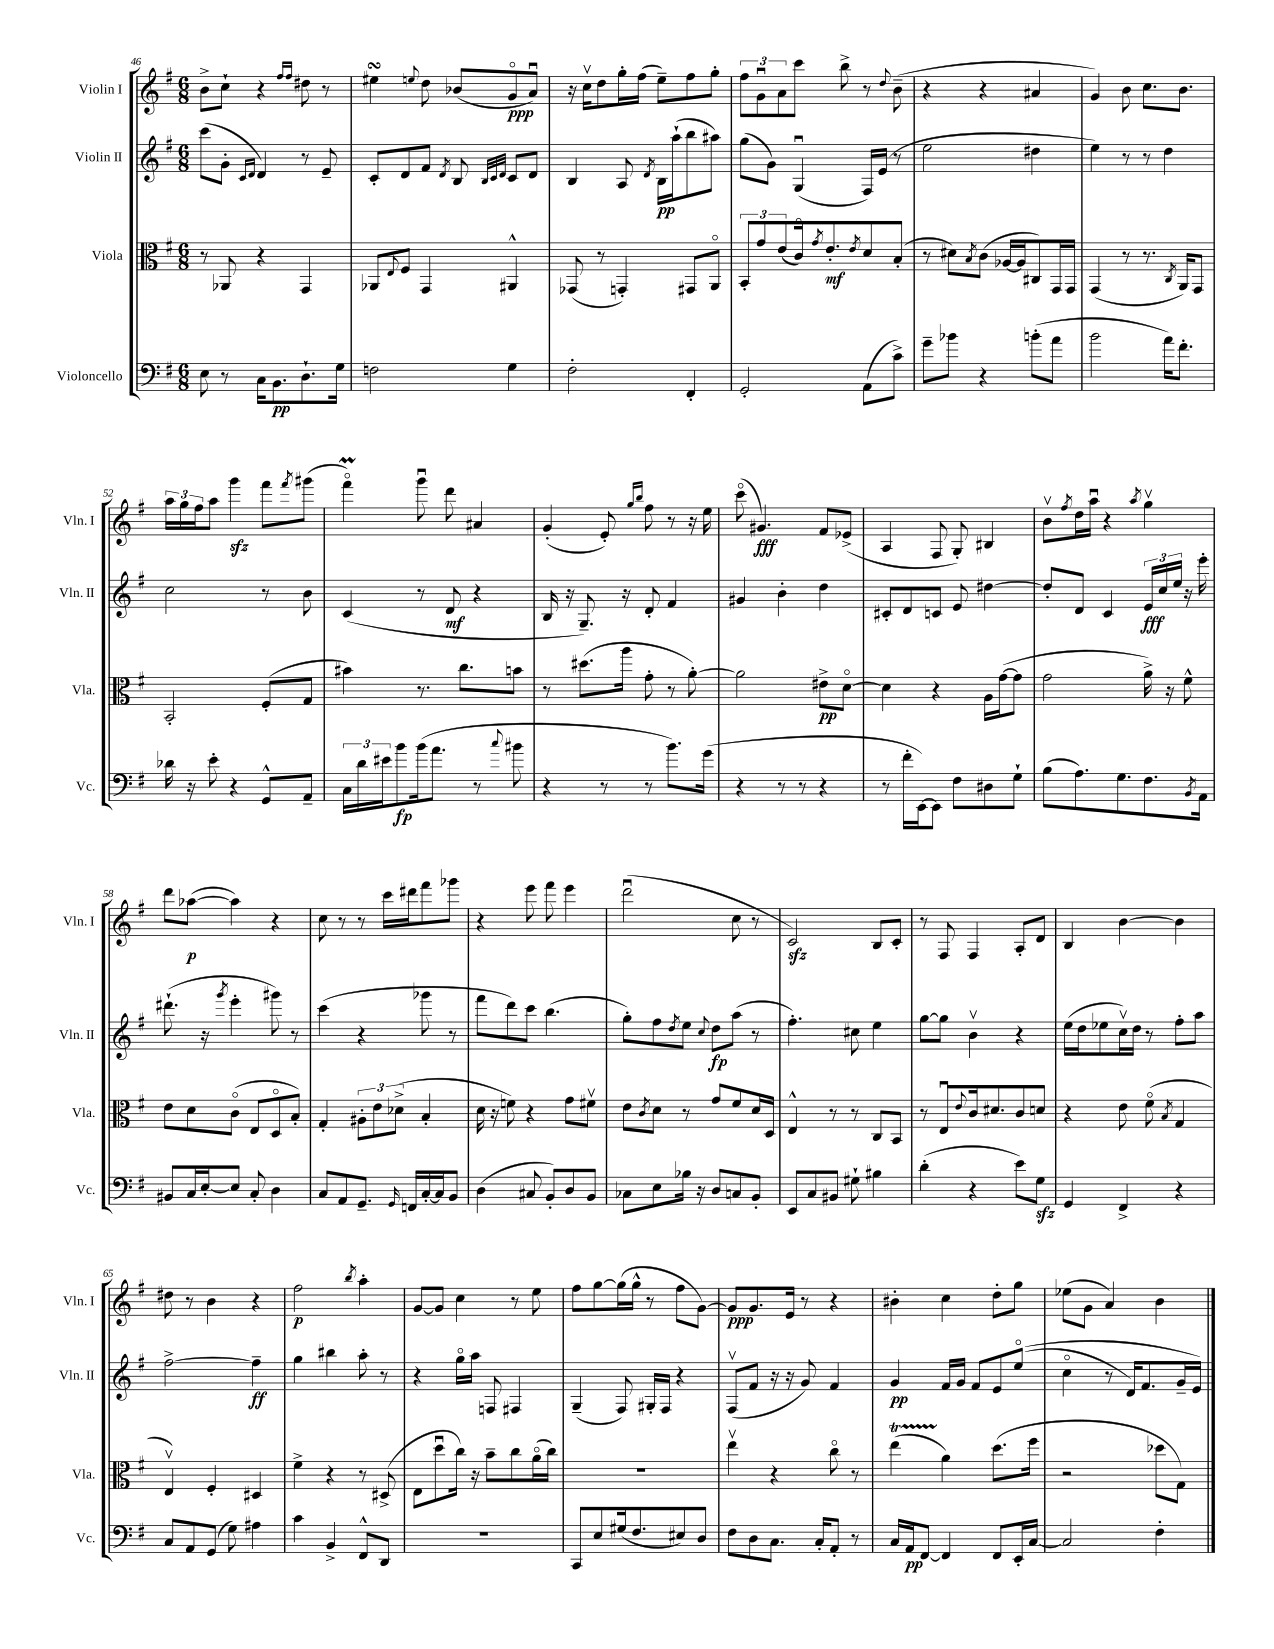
<<
\new StaffGroup <<
\new Staff = "s0" \with { instrumentName = "Violin I" shortInstrumentName = "Vln. I" } {
    \clef treble \key g \major \numericTimeSignature \time 6/8
    b'8-> c''8-! r4 \grace { fis''16 fis''16 } dis''8 r8 |
    eis''4\turn \appoggiatura { e''8 } d''8 bes'8( g'8\flageolet\ppp a'8\downbow) |
    r16 c''16\upbow d''8 g''16-. fis''16( e''8--) fis''8 g''8-. |
    \tuplet 3/2 { fis''8 g'8\downbow a'8 } c'''8 b''8-> r8 \appoggiatura { d''8 } b'8--( |
    r4 r4 ais'4 |
    g'4) b'8 c''8. b'8. |
    \tuplet 3/2 { a''16 g''16 fis''16 } a''8 g'''4\sfz fis'''8 \acciaccatura { fis'''8 } gis'''8( |
    fis'''4\flageolet\prall) g'''8\downbow d'''8 ais'4 |
    g'4-.( e'8-.) \grace { g''16 b''16 } fis''8 r8 r16 e''16 |
    c'''8\flageolet( gis'4.\fff) fis'8 ees'8->( |
    a4 fis8 g8-.) bis4 |
    b'8\upbow \acciaccatura { fis''8 } d''16 a''16\downbow r4 \acciaccatura { a''8 } g''4\upbow |
    d'''8 aes''8~\p( aes''4) r4 |
    c''8 r8 r8 c'''16 dis'''16 fis'''8 ges'''8 |
    r4 e'''8 fis'''8 e'''4 |
    d'''2\downbow( c''8 r8 |
    c'2\sfz) b8 c'8-. |
    r8 fis8 fis4 a8-. d'8 |
    b4 b'4~ b'4 |
    dis''8 r8 b'4 r4 |
    fis''2\p \acciaccatura { b''8 } a''4-. |
    g'8~ g'8 c''4 r8 e''8 |
    fis''8 g''8~ g''16( g''16-^ r8 fis''8 g'8~) |
    g'8\ppp g'8. e'16 r8 r4 |
    bis'4-. c''4 d''8-. g''8 |
    ees''8( g'8 a'4) b'4 \bar "|." |
}
\new Staff = "s1" \with { instrumentName = "Violin II" shortInstrumentName = "Vln. II" } {
    \clef treble \key g \major \numericTimeSignature \time 6/8
    c'''8( g'8-. \grace { c'16 d'16 } d'4) r8 e'8-- |
    c'8-. d'8 fis'8 \acciaccatura { d'8 } b8 \grace { b32 c'32 d'32 } c'8 d'8 |
    b4 a8 \acciaccatura { d'8 } b16\pp a''16-!( b''8 ais''8) |
    g''8( g'8) g4\downbow( fis16) e'16( r8 |
    e''2 dis''4 |
    e''4) r8 r8 d''4 |
    c''2 r8 b'8 |
    c'4( r8 d'8\mf r4 |
    b16 r16 g8.--) r16 d'8-. fis'4 |
    gis'4 b'4-. d''4 |
    cis'8-. d'8 c'8 e'8 dis''4~ |
    dis''8-. d'8 c'4 \tuplet 3/2 { e'16\fff c''16 e''16 } r16 e'''16-. |
    dis'''8.-!( r16 \acciaccatura { g'''8 } e'''4-. gis'''8) r8 |
    c'''4( r4 ges'''8 r8 |
    fis'''8 d'''8) c'''8 b''4.( |
    g''8-.) fis''8 \acciaccatura { d''8 } e''8 \appoggiatura { c''8 } d''8\fp a''8( r8 |
    fis''4.-.) cis''8 e''4 |
    g''8~ g''8 b'4\upbow r4 |
    e''16( d''16 ees''8 c''16\upbow) d''16 r8 fis''8-. a''8 |
    fis''2~-> fis''4--\ff |
    g''4 bis''4 a''8-. r8 |
    r4 g''16\flageolet a''16 f8 fis4 |
    g4--( fis8) gis16-. fis16 r4 |
    fis8\upbow( fis'8 r16 r16 g'8) fis'4 |
    g'4\pp fis'16 g'16 fis'8 e'8 e''8\flageolet(\( |
    c''4\flageolet r8 d'16) fis'8. g'16-- e'16\) \bar "|." |
}
\new Staff = "s2" \with { instrumentName = "Viola" shortInstrumentName = "Vla." } {
    \clef alto \key g \major \numericTimeSignature \time 6/8
    r8 aes,8 r4 g,4 |
    aes,8 \appoggiatura { e8 } fis8 g,4 ais,4-^ |
    ges,8( r8 g,4-.) gis,8 a,8\flageolet |
    \tuplet 3/2 { b,8-. g'8 e'8( } c'16\flageolet) \acciaccatura { g'8 } e'8.-.\mf \acciaccatura { e'8 } d'8 b8-.( |
    r8 dis'8) \acciaccatura { b8 } c'8( aes16~ aes16 cis8) g,16 g,16 |
    g,4( r8 r8. \acciaccatura { c8 } a,16) g,8 |
    b,2-. fis8-.( g8 |
    bis'4) r8. c''8. b'8 |
    r8 dis''8.( a''16 g'8-. r8 a'8~-.) |
    a'2 eis'8->\pp d'8~\flageolet |
    d'4 r4 a16 g'16~( g'8 |
    g'2 a'16->) r16 fis'8-^ |
    e'8 d'8 c'8\flageolet( e8 d8\flageolet b8-.) |
    g4-. \tuplet 3/2 { ais8-. e'8 des'8->( } b4-. |
    d'16 r16 f'8) r4 g'8 fis'8\upbow |
    e'8 \acciaccatura { c'8 } d'8 r8 g'8 fis'8 d'16 d16 |
    e4-^ r8 r8 c8 b,8 |
    r8 e8\downbow \appoggiatura { e'8 } c'16 dis'8. c'8 d'8 |
    r4 e'8 fis'8\flageolet( \acciaccatura { b8 } g4 |
    e4\upbow) fis4-. dis4 |
    fis'4-> r4 r8 dis8->( |
    e8 d''8\downbow c''16) r16 b'8-- c''8 a'16\flageolet( c''16) |
    R2. |
    e''4\upbow r4 c''8\flageolet r8 |
    e''4\startTrillSpan( a'4\stopTrillSpan) d''8.( fis''16 |
    r2 des''8 g8) \bar "|." |
}
\new Staff = "s3" \with { instrumentName = "Violoncello" shortInstrumentName = "Vc." } {
    \clef bass \key g \major \numericTimeSignature \time 6/8
    e8 r8 c16 b,8.\pp d8.-! g16 |
    f2 g4 |
    fis2-. fis,4-. |
    g,2-. a,8( c'8->) |
    g'8-- bes'8 r4 b'8-.( a'8 |
    b'2 a'16) fis'8.-. |
    des'16 r16 e'8-. r4 g,8-^ a,8-- |
    \tuplet 3/2 { c16 d'16 eis'16 } b'8\fp b'16( a'8. r8 \appoggiatura { c''8 } bis'8 |
    r4 r8 r8 b'8.) g'16( |
    r4 r8 r8 r4 |
    r8 fis'16-. e,16~) e,8 fis8 dis8 g8-! |
    b8( a8.) g8. fis8. \acciaccatura { b,8 } a,16 |
    bis,8 c16 e16~-. e8 c8-. d4 |
    c8 a,8 g,8.-- \grace { g,16 } f,16 c16~-. c16 b,8 |
    d4( cis8 b,8-.) d8 b,8 |
    ces8 e8 bes16 r16 d8 c8 b,8-. |
    e,8 c8 bis,8 gis8-! bis4 |
    d'4-.( r4 e'8) g8\sfz |
    g,4 fis,4-> r4 |
    c8 a,8 g,8( g8) ais4 |
    c'4 b,4-> fis,8-^ d,8 |
    R2. |
    c,8 e8 gis16( fis8. eis8) d8 |
    fis8 d8 c8. c16-. a,8-. r8 |
    c16 a,16\pp fis,8~ fis,4 fis,8 e,16-. c16~ |
    c2 fis4-. \bar "|." |
}
>>
>>
\layout { \context { \Score currentBarNumber = #46 } }
